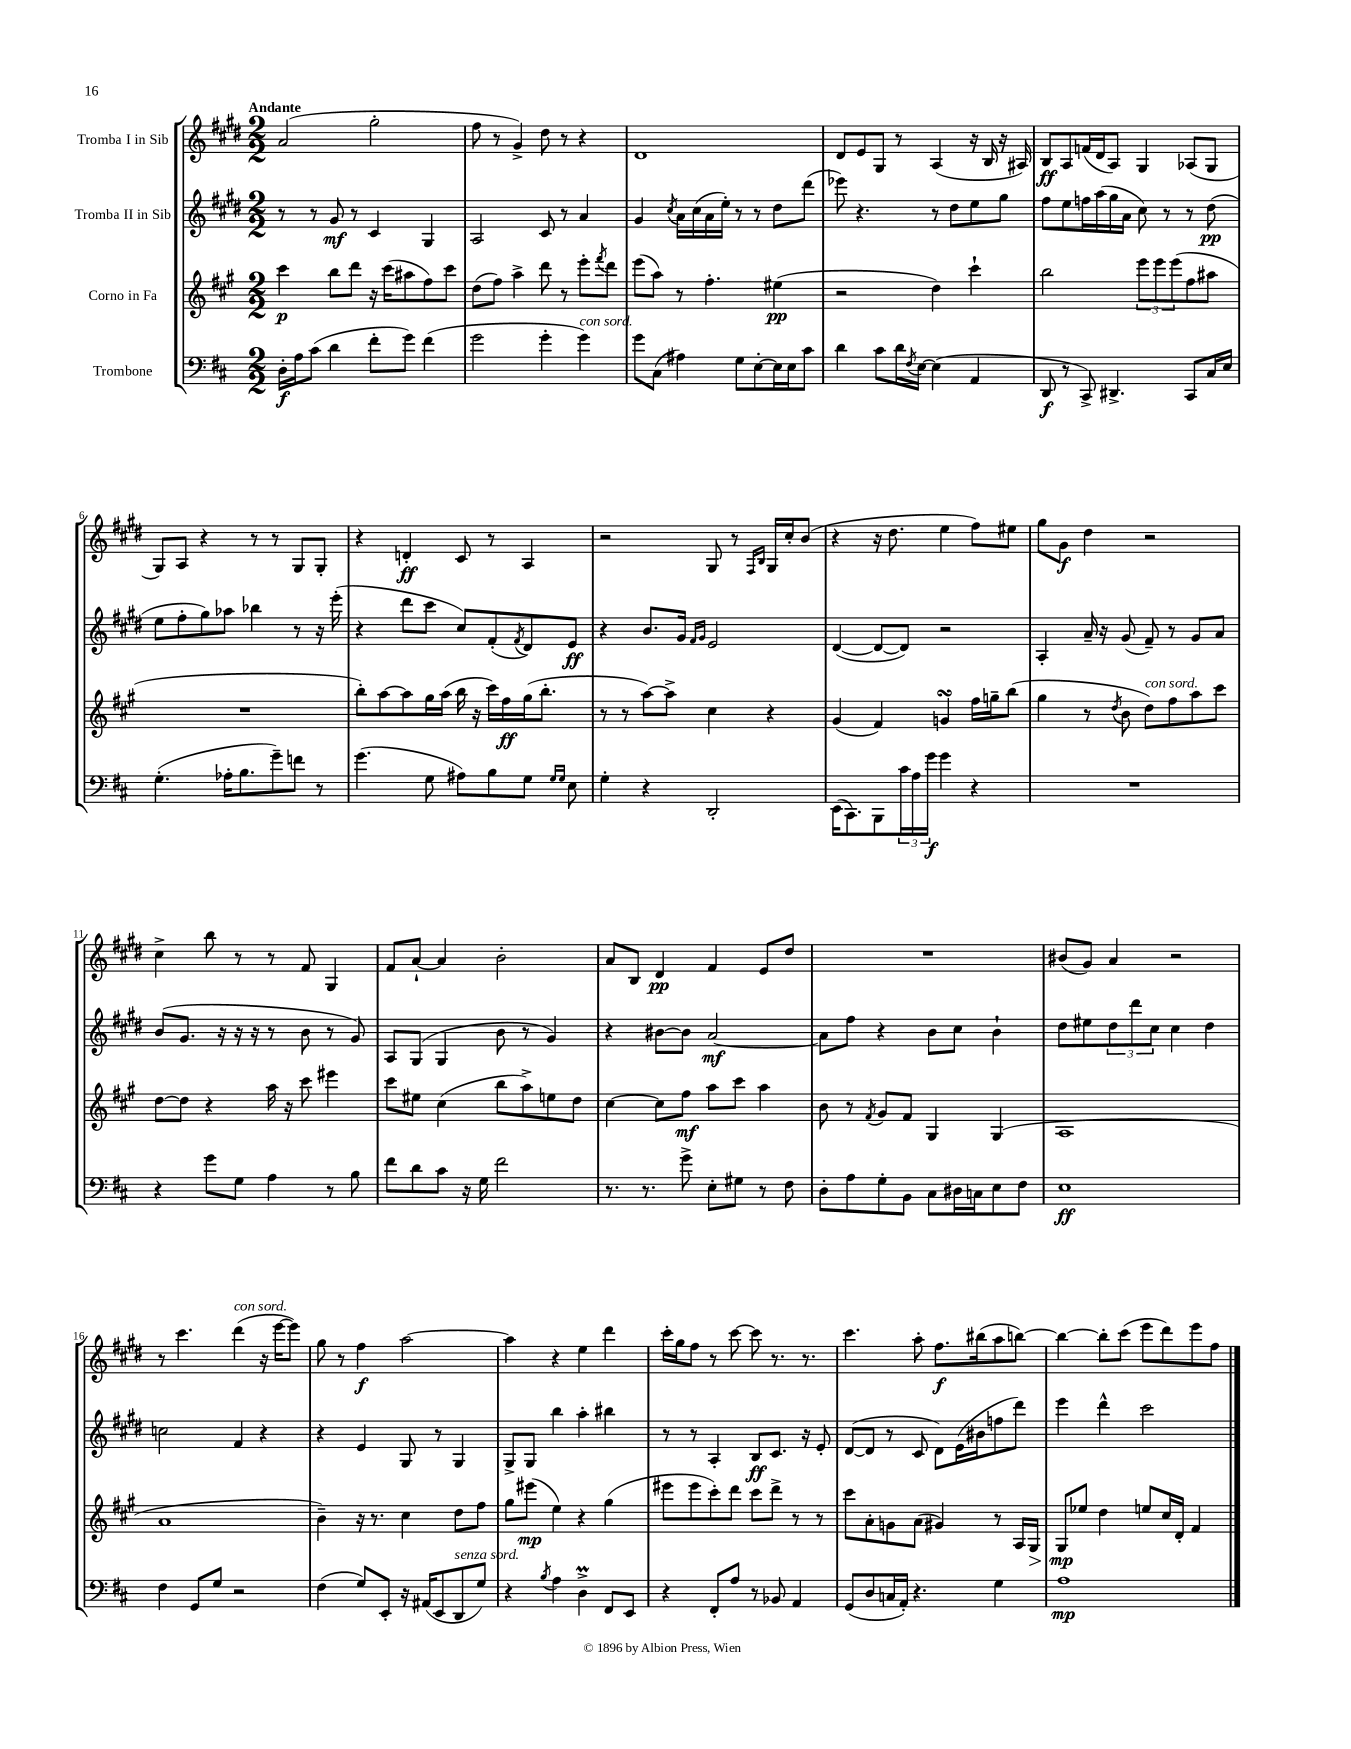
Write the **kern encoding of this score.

**kern	**dynam	**kern	**dynam	**kern	**dynam	**kern	**dynam
*part4	*part4	*part3	*part3	*part2	*part2	*part1	*part1
*staff4	*staff4	*staff3	*staff3	*staff2	*staff2	*staff1	*staff1
*I"Trombone	*	*I"Corno in Fa	*	*I"Tromba II in Sib	*	*I"Tromba I in Sib	*
*clefF4	*	*clefG2	*	*clefG2	*	*clefG2	*
*k[f#c#]	*	*k[f#c#g#]	*	*k[f#c#g#d#]	*	*k[f#c#g#d#]	*
*M2/2	*	*M2/2	*	*M2/2	*	*M2/2	*
=1	=1	=1	=1	=1	=1	=1	=1
!	!	!	!	!	!	!LO:TX:a:B:t=Andante	!
16D'\LL	f	4ccc#\	p	8r	.	(2a/	.
16A\J	.	.	.	.	.	.	.
(8c#\J	.	.	.	8r	.	.	.
4d\	.	8bb\L	.	8g#/	mf	.	.
.	.	8ddd\J	.	8r	.	.	.
8f#'\L	.	16r	.	4c#/	.	2gg#'\	.
.	.	(16ccc#\KL	.	.	.	.	.
8g\J)	.	8aa#X\	.	.	.	.	.
(4f#\	.	8ff#\)	.	4G#/	.	.	.
.	.	8ccc#\J	.	.	.	.	.
=2	=2	=2	=2	=2	=2	=2	=2
2g\	.	(8dd\L	.	2A/	.	8ff#\	.
.	.	8ff#\J)	.	.	.	8r	.
.	.	4aa^\	.	.	.	4g#^/)	.
4g'\	.	8ddd\	.	8c#/	.	8dd#\	.
.	.	8r	.	8r	.	8r	.
!LO:TX:a:i:t=con sord.	!	!	!	!	!	!	!
4g\)	.	8eee'\L	.	4a/	.	4r	.
.	.	8qfff#/	.	.	.	.	.
.	.	8ddd\J	.	.	.	.	.
=3	=3	=3	=3	=3	=3	=3	=3
8g\L	.	(8eee\L	.	4g#/	.	1d#	.
(8C#\J	.	8aa\J)	.	.	.	.	.
.	.	.	.	8qcc#/	.	.	.
4A#X\)	.	8r	.	16a\LL	.	.	.
.	.	.	.	(16cc#\	.	.	.
.	.	4.ff#'\	.	16a\	.	.	.
.	.	.	.	16ee'\JJ)	.	.	.
8G\L	.	.	.	8r	.	.	.
[8E'\	.	.	.	8r	.	.	.
16E\L]	.	(4ee#X\	pp	8dd#\L	.	.	.
16E\J	.	.	.	.	.	.	.
8c#\J	.	.	.	(8ddd#\J	.	.	.
=4	=4	=4	=4	=4	=4	=4	=4
4d\	.	2r	.	8eee-X\)	.	8d#/L	.
.	.	.	.	4.r	.	8e/	.
8c#\L	.	.	.	.	.	8G#/J	.
16d\L	.	.	.	.	.	8r	.
8qF#/	.	.	.	.	.	.	.
[16E\JJ	.	.	.	.	.	.	.
(4E\]	.	4dd\)	.	8r	.	(4A/	.
.	.	.	.	8dd#\L	.	.	.
4AA/	.	4ccc#`\	.	8ee\	.	16r	.
.	.	.	.	.	.	16B/	.
.	.	.	.	8gg#\J	.	16r	.
.	.	.	.	.	.	16A#X/)	.
=5	=5	=5	=5	=5	=5	=5	=5
8DD/	f	2bb\	.	8ff#\L	.	8B/L	ff
8r	.	.	.	8ee\	.	8A/	.
8CC#^/)	.	.	.	16ffn\L	.	(16fn/L	.
.	.	.	.	(16aa\	.	16d#/J	.
4.DD#X^/	.	.	.	16gg#\	.	8A/J)	.
.	.	.	.	16a\JJ	.	.	.
.	.	12eee\L	.	8cc#\)	.	4G#/	.
.	.	12eee\	.	.	.	.	.
.	.	.	.	8r	.	.	.
.	.	(12eee\	.	.	.	.	.
8CC#/L	.	8ff#\	.	8r	.	(8A-X/L	.
16C#/L	.	8aa#X\J	.	(8dd#\	pp	8G#/J	.
16E/JJ	.	.	.	.	.	.	.
!!LO:LB:g=z
=6	=6	=6	=6	=6	=6	=6	=6
(4.G'\	.	1r	.	8ee\L	.	8G#/L)	.
.	.	.	.	8ff#'\	.	8A/J	.
.	.	.	.	8gg#\)	.	4r	.
16A-X'\KL	.	.	.	8aa-X\J	.	.	.
8.B\	.	.	.	.	.	.	.
.	.	.	.	4bb-X\	.	8r	.
8g~\)	.	.	.	.	.	8r	.
8fn\J	.	.	.	8r	.	8G#/L	.
8r	.	.	.	16r	.	8G#'/J	.
.	.	.	.	(16eee'\	.	.	.
=7	=7	=7	=7	=7	=7	=7	=7
(4.g\	.	8bb'\L)	.	4r	.	4r	.
.	.	[8aa\	.	.	.	.	.
.	.	8aa\]	.	8ddd#\L	.	4dn'/	ff
8G\	.	16gg#\L	.	8ccc#\J	.	.	.
.	.	(16aa\JJ	.	.	.	.	.
8A#X\L)	.	16bb\	.	8cc#/L)	.	8c#/	.
.	.	16r	.	.	.	.	.
8B\	.	16ccc#\LL)	.	(8f#'/	.	8r	.
.	.	16ff#\	ff	.	.	.	.
.	.	.	.	8qf#/	.	.	.
8G\J	.	(16gg#\J	.	8d#/)	.	4A/	.
.	.	8.bb'\J	.	.	.	.	.
16qqG/LL	.	.	.	.	.	.	.
16qqG/JJ	.	.	.	.	.	.	.
8E\	.	.	.	8e/J	ff	.	.
=8	=8	=8	=8	=8	=8	=8	=8
4G'\	.	8r	.	4r	.	2r	.
.	.	8r	.	.	.	.	.
4r	.	[8aa\L)	.	8.b/L	.	.	.
.	.	8aa^\J]	.	.	.	.	.
.	.	.	.	16g#/Jk	.	.	.
.	.	.	.	16qqf#/LL	.	.	.
.	.	.	.	16qqg#/JJ	.	.	.
2DD'/	.	4cc#\	.	2e/	.	8G#/	.
.	.	.	.	.	.	8r	.
.	.	.	.	.	.	16qqF#/LL	.
.	.	.	.	.	.	16qqB/JJ	.
.	.	4r	.	.	.	16G#/LL	.
.	.	.	.	.	.	16cc#'/J	.
.	.	.	.	.	.	(8b/J	.
=9	=9	=9	=9	=9	=9	=9	=9
(16EE\KL	.	(4g#/	.	([4d#/	.	4r	.
8.CC#\)	.	.	.	.	.	.	.
8BBB\	.	4f#/)	.	8d#/L_	.	16r	.
.	.	.	.	.	.	8.dd#\	.
24c#\L	.	.	.	8d#/J])	.	.	.
24A\	.	.	.	.	.	.	.
24g\JJ	f	.	.	.	.	.	.
4g\	.	4gnsSSs/	.	2r	.	4ee\	.
4r	.	16ff#\LL	.	.	.	8ff#\L)	.
.	.	16ggn~\J	.	.	.	.	.
.	.	(8bb\J	.	.	.	8ee#X\J	.
=10	=10	=10	=10	=10	=10	=10	=10
1r	.	4gg#\	.	4A'/	.	8gg#\L	.
.	.	.	.	.	.	8g#\J	f
.	.	8r	.	16a~/	.	4dd#\	.
.	.	.	.	16r	.	.	.
.	.	8qdd/	.	.	.	.	.
.	.	8b\	.	(8g#/	.	.	.
!	!	!LO:TX:a:i:t=con sord.	!	!	!	!	!
.	.	8dd\L)	.	8f#~/)	.	2r	.
.	.	8ff#\	.	8r	.	.	.
.	.	8aa\	.	8g#/L	.	.	.
.	.	8ccc#\J	.	8a/J	.	.	.
!!LO:LB:g=z
=11	=11	=11	=11	=11	=11	=11	=11
4r	.	[8dd\L	.	(8b/L	.	4cc#^\	.
.	.	8dd\J]	.	8.g#/J	.	.	.
8g\L	.	4r	.	.	.	8bb\	.
.	.	.	.	16r	.	.	.
8G\J	.	.	.	16r	.	8r	.
.	.	.	.	16r	.	.	.
4A\	.	16aa\	.	8r	.	8r	.
.	.	16r	.	.	.	.	.
.	.	8ccc#\	.	8b\	.	8f#/	.
8r	.	4eee#X\	.	8r	.	4G#/	.
8B\	.	.	.	8g#/)	.	.	.
=12	=12	=12	=12	=12	=12	=12	=12
8f#\L	.	8ccc#\L	.	8A/L	.	8f#/L	.
8d\	.	8ee#X\J	.	(8G#/J	.	[8a`/J	.
8c#\J	.	(4cc#\	.	4G#/	.	4a/]	.
16r	.	.	.	.	.	.	.
16G\	.	.	.	.	.	.	.
2f#\	.	8bb\L	.	8b\	.	2b'\	.
.	.	8aa^\)	.	8r	.	.	.
.	.	8een\	.	4g#/)	.	.	.
.	.	8dd\J	.	.	.	.	.
=13	=13	=13	=13	=13	=13	=13	=13
8.r	.	[4cc#\	.	4r	.	8a/L	.
.	.	.	.	.	.	8B/J	.
8.r	.	.	.	.	.	.	.
.	.	8cc#\L]	.	[8b#X\L	.	4d#/	pp
8g^\	.	8ff#\J	mf	8b#\J]	.	.	.
8E'\L	.	8aa\L	.	[2a/	mf	4f#/	.
8G#X\J	.	8ccc#\J	.	.	.	.	.
8r	.	4aa\	.	.	.	8e/L	.
8F#\	.	.	.	.	.	8dd#/J	.
=14	=14	=14	=14	=14	=14	=14	=14
8D'\L	.	8b\	.	8a\L]	.	1r	.
8A\	.	8r	.	8ff#\J	.	.	.
.	.	8qf#/	.	.	.	.	.
8G'\	.	8g#/L	.	4r	.	.	.
8BB\J	.	8f#/J	.	.	.	.	.
8C#\L	.	4G#/	.	8b\L	.	.	.
16D#X\L	.	.	.	8cc#\J	.	.	.
16Cn\J	.	.	.	.	.	.	.
8E\	.	(4G#/	.	4b`\	.	.	.
8F#\J	.	.	.	.	.	.	.
=15	=15	=15	=15	=15	=15	=15	=15
1E	ff	1A	.	8dd#\L	.	(8b#X/L	.
.	.	.	.	8ee#X\	.	8g#/J)	.
.	.	.	.	12dd#\	.	4a/	.
.	.	.	.	12ddd#\	.	.	.
.	.	.	.	12cc#\J	.	.	.
.	.	.	.	4cc#\	.	2r	.
.	.	.	.	4dd#\	.	.	.
!!LO:LB:g=z
=16	=16	=16	=16	=16	=16	=16	=16
4F#\	.	1a	.	2ccn\	.	8r	.
.	.	.	.	.	.	4.ccc#\	.
8GG/L	.	.	.	.	.	.	.
8G/J	.	.	.	.	.	.	.
!	!	!	!	!	!	!LO:TX:a:i:t=con sord.	!
2r	.	.	.	4f#/	.	(4ddd#\	.
.	.	.	.	4r	.	16r	.
.	.	.	.	.	.	[16eee\KL	.
.	.	.	.	.	.	8eee\J])	.
=17	=17	=17	=17	=17	=17	=17	=17
(4F#\	.	4b~\)	.	4r	.	8gg#\	.
.	.	.	.	.	.	8r	.
8G/L)	.	16r	.	4e/	.	4ff#\	f
.	.	8.r	.	.	.	.	.
8EE'/J	.	.	.	.	.	.	.
16r	.	4cc#\	.	8G#/	.	[2aa\	.
(16AA#X/KL	.	.	.	.	.	.	.
8EE/	.	.	.	8r	.	.	.
!LO:TX:a:i:t=senza sord.	!	!	!	!	!	!	!
8DD/	.	8dd\L	.	4G#/	.	.	.
8G/J)	.	8ff#\J	.	.	.	.	.
=18	=18	=18	=18	=18	=18	=18	=18
4r	.	8gg#\L	.	8G#^/L	.	4aa\]	.
.	.	(8eee#X\J	mp	8G#/J	.	.	.
8qB/	.	.	.	.	.	.	.
4A\	.	4ee\)	.	4bb\	.	4r	.
4DM^\	.	4r	.	4aa'\	.	4ee\	.
8FF#/L	.	(4gg#\	.	4bb#X\	.	4ddd#\	.
8EE/J	.	.	.	.	.	.	.
=19	=19	=19	=19	=19	=19	=19	=19
4r	.	8eee#X\L	.	8r	.	16ccc#'\LL	.
.	.	.	.	.	.	16gg#\J	.
.	.	8eee#\	.	8r	.	8ff#\J	.
8FF#'/L	.	8ccc#'\)	.	4A'/	.	8r	.
8A/J	.	8ddd\J	.	.	.	[8ccc#\	.
8r	.	8ccc#\L	.	8B/L	ff	8ccc#\]	.
8BB-X/	.	8ddd^\J	.	8.c#/J	.	8.r	.
4AA/	.	8r	.	.	.	.	.
.	.	.	.	16r	.	8.r	.
.	.	8r	.	8e'/	.	.	.
=20	=20	=20	=20	=20	=20	=20	=20
(8GG/L	.	8ccc#\L	.	([8d#/L	.	4.ccc#\	.
8D/	.	8a'\	.	8d#/J]	.	.	.
16Cn/L	.	8gn\	.	8r	.	.	.
16AA'/JJ)	.	.	.	.	.	.	.
4.r	.	(8a\J	.	8c#/	.	8aa'\	.
.	.	4g#X/)	.	8d#\L)	.	8.ff#\L	f
.	.	.	.	(16e\L	.	.	.
.	.	.	.	16b#X\J	.	(16bb#X\k	.
4G\	.	8r	.	8ffn\	.	8aa\	.
.	.	16A/LL	.	8ddd#\J)	.	[8bbn\J)	.
!	!	!	!LO:HP:b	!	!	!	!
.	.	16G#/JJ	>	.	.	.	.
=21	=21	=21	=21	=21	=21	=21	=21
1A	mp	8G#/L	mp	4eee\	.	4bb\_	.
.	.	8ee-X/J	]	.	.	.	.
.	.	4dd\	.	4ddd#^^\	.	8bb'\L]	.
.	.	.	.	.	.	(8ccc#\J	.
.	.	8een/L	.	2ccc#\	.	8eee\L	.
.	.	16cc#/L	.	.	.	8ddd#\)	.
.	.	16d'/JJ	.	.	.	.	.
.	.	4f#/	.	.	.	8eee\	.
.	.	.	.	.	.	8ff#\J	.
==	==	==	==	==	==	==	==
*-	*-	*-	*-	*-	*-	*-	*-
